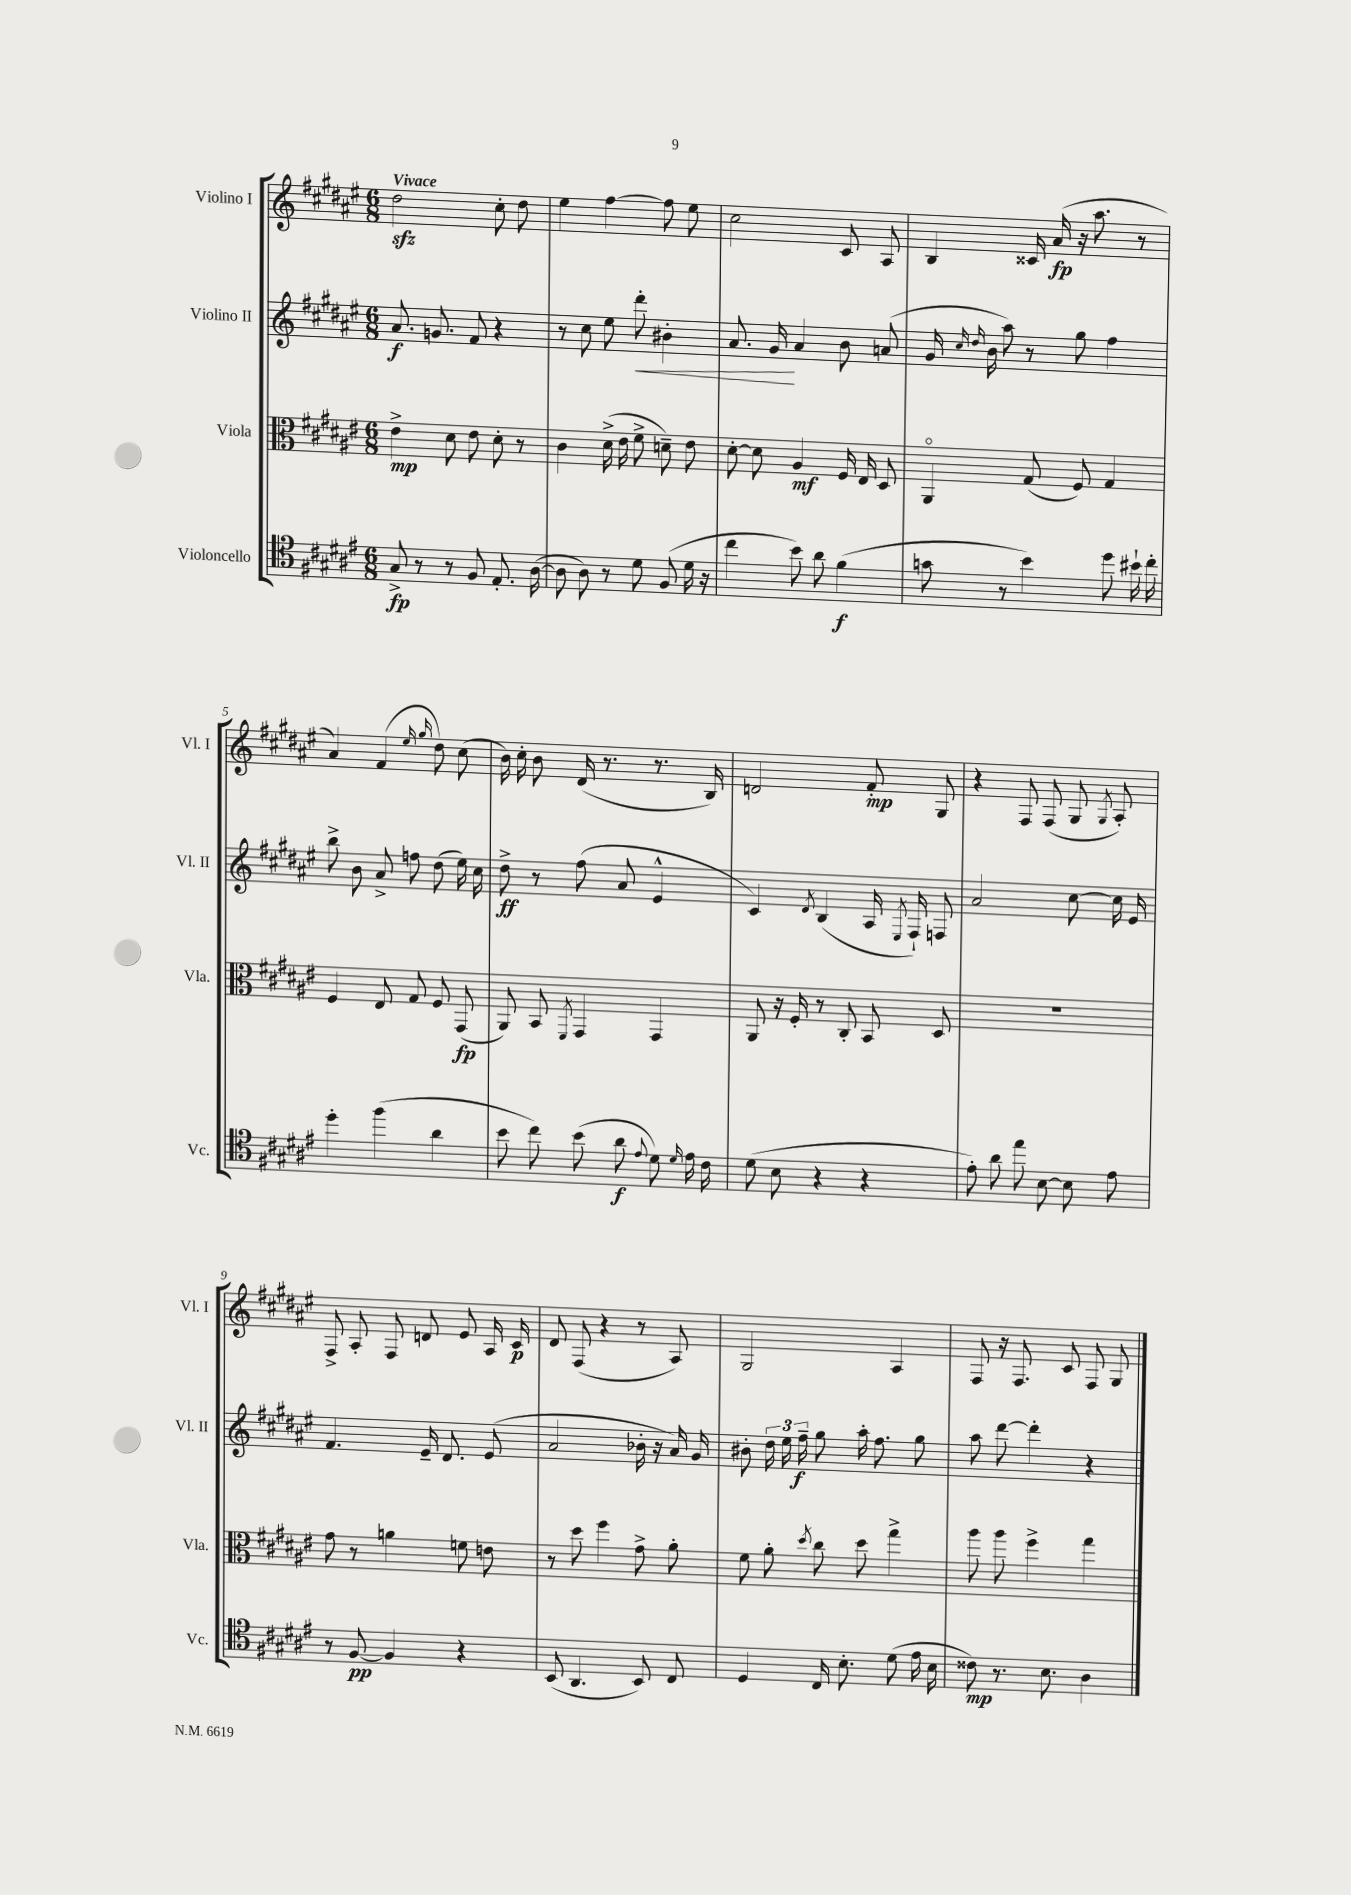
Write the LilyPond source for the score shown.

<<
\new StaffGroup <<
\new Staff = "s0" \with { instrumentName = "Violino I" shortInstrumentName = "Vl. I" } {
    \clef treble \key fis \major \numericTimeSignature \time 6/8 \tempo "Vivace"
    \autoBeamOff dis''2\sfz cis''8-. dis''8 |
    eis''4 fis''4~ fis''8 eis''8 |
    cis''2 cis'8 ais8 |
    b4 cisis'16 ais'16\fp( r16 ais''8. r8 |
    ais'4) fis'4( \grace { eis''16 gis''16 } dis''8) cis''8( |
    b'16) cis''16-. b'8 dis'16( r8. r8. b16) |
    d'2 fis'8-.\mp gis8 |
    r4 fis8 fis8( gis8 \acciaccatura { gis8 } ais8-.) |
    fis8-> ais8-. fis8 d'8 eis'8 ais16 cis'16\p |
    dis'8 fis8( r4 r8 ais8) |
    gis2 ais4 |
    fis8 r16 fis8. cis'8 fis8 gis8 \bar "|." |
}
\new Staff = "s1" \with { instrumentName = "Violino II" shortInstrumentName = "Vl. II" } {
    \clef treble \key fis \major \numericTimeSignature \time 6/8
    \autoBeamOff ais'8.\f g'8. fis'8 r4 |
    r8 cis''8 eis''8 dis'''8-.\< bis'4-. |
    ais'8. gis'16\! ais'4 b'8 a'8( |
    gis'16 \grace { cis''16 dis''16 } b'16 ais''8) r8 gis''8 fis''4 |
    b''8-> b'8 ais'8-> f''8 dis''8( eis''16) cis''16 |
    dis''8->\ff r8 fis''8( ais'8 eis'4-^ |
    cis'4) \acciaccatura { dis'8 } b4( ais16 \acciaccatura { eis8 } fis16-!) f8 |
    ais'2 cis''8~ cis''16 eis'16 |
    fis'4. eis'16-- dis'8. eis'8( |
    ais'2 bes'16-. r16 ais'16) gis'16 |
    bis'8-. \tuplet 3/2 { dis''16 eis''16 fis''16--\f } gis''8 ais''16-. fis''8. gis''8 |
    ais''8 dis'''8~ dis'''4-. r4 \bar "|." |
}
\new Staff = "s2" \with { instrumentName = "Viola" shortInstrumentName = "Vla." } {
    \clef alto \key fis \major \numericTimeSignature \time 6/8
    \autoBeamOff eis'4->\mp dis'8 eis'8 dis'8-. r8 |
    cis'4 dis'16->( eis'16 fis'8-> d'8--) eis'8 |
    dis'8~-. dis'8 ais4\mf fis16 eis16 dis8 |
    ais,4\flageolet gis8( fis8) gis4 |
    fis4 eis8 gis8 fis8 gis,8\fp( |
    ais,8) b,8 \acciaccatura { fis,8 } gis,4 gis,4 |
    ais,8 r16 fis16-. r8 cis8-. b,8 dis8 |
    R2. |
    gis'8 r8 a'4 f'8 e'8 |
    r8 dis''8 fis''4 gis'8-> ais'8-. |
    fis'8 ais'8-. \acciaccatura { dis''8 } cis''8 dis''8 gis''4-> |
    ais''8 ais''8 fis''4-> gis''4 \bar "|." |
}
\new Staff = "s3" \with { instrumentName = "Violoncello" shortInstrumentName = "Vc." } {
    \clef tenor \key fis \major \numericTimeSignature \time 6/8
    \autoBeamOff gis8->\fp r8 r8 fis8 eis8.-. ais16~( |
    ais8 ais8) r8 dis'8 fis8( dis'16 r16 |
    cis''4 b'8) ais'8 fis'4\f( |
    g'8 r8 b'4) dis''8 bis'16-! cis''16-. |
    dis''4-. fis''4( ais'4 |
    b'8 cis''8) b'8( ais'8\f \appoggiatura { eis'8 } dis'8) \grace { dis'16 } eis'16 cis'16 |
    dis'8( b8 r4 r4 |
    eis'8-.) ais'8 eis''8 b8~ b8 eis'8 |
    r8 fis8~\pp fis4 r4 |
    b,8( ais,4. b,8) cis8 |
    dis4 cis16 b8.-. dis'8( eis'16 b16 |
    cisis'8\mp) r8. b8. ais4 \bar "|." |
}
>>
>>
